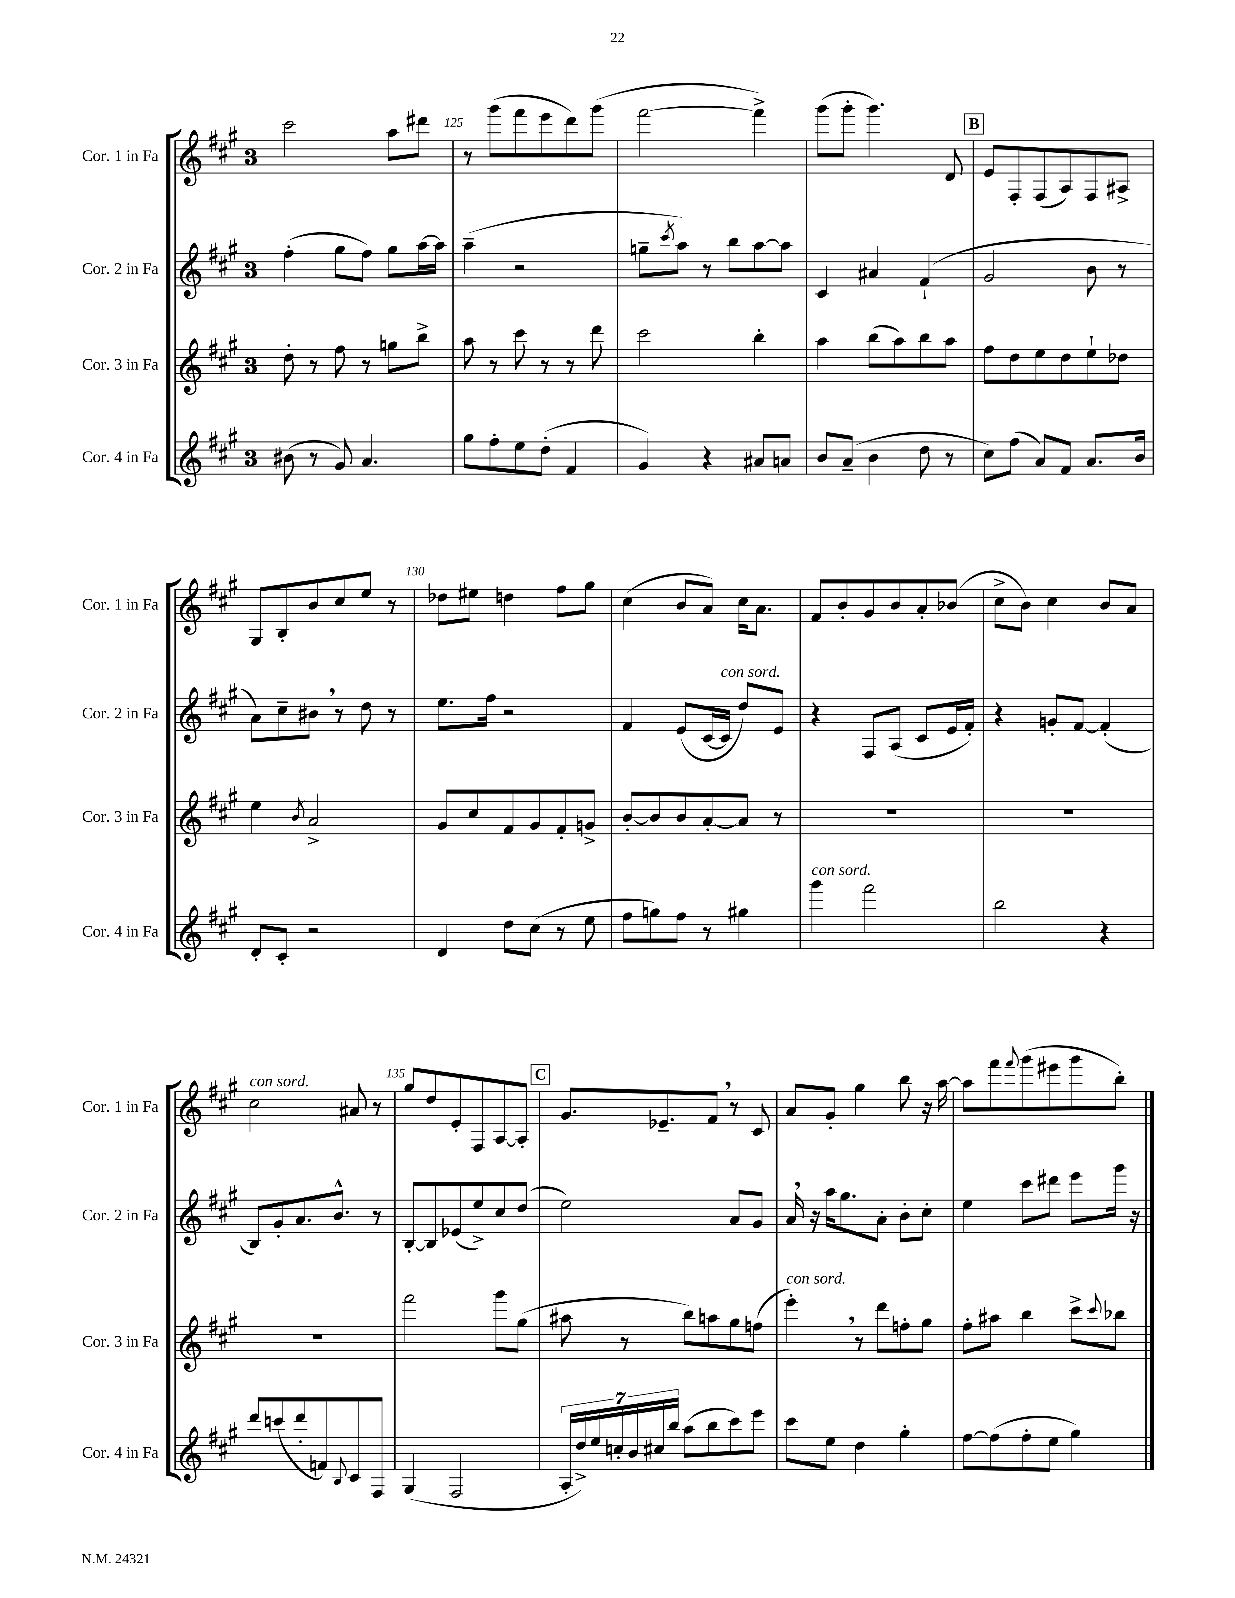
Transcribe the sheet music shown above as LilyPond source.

<<
\new StaffGroup <<
\new Staff = "s0" \with { instrumentName = "Cor. 1 in Fa" shortInstrumentName = "Cor. 1 in Fa" } {
    \clef treble \key a \major \once \override Staff.TimeSignature.style = #'single-digit \time 3/4
    cis'''2 a''8 dis'''8 |
    r8 gis'''8( fis'''8 e'''8 d'''8) gis'''8( |
    fis'''2~ fis'''4->) |
    gis'''8( gis'''8-. gis'''4.) d'8 |
    \mark \markup { \box "B" } e'8 fis8-. fis8( a8) fis8 ais8-> |
    gis8 b8-. b'8 cis''8 e''8 r8 |
    des''8 eis''8 d''4 fis''8 gis''8 |
    cis''4( b'8 a'8) cis''16 a'8. |
    fis'8 b'8-. gis'8 b'8 a'8-. bes'8( |
    cis''8-> b'8) cis''4 b'8 a'8 |
    cis''2^\markup { \italic "con sord." } ais'8 r8 |
    gis''8 d''8 e'8-. fis8 a8~ a8-. |
    \mark \markup { \box "C" } gis'8. ees'8.-- fis'8 \breathe r8 cis'8 |
    a'8 gis'8-. gis''4 b''8 r16 a''16~ |
    a''8 fis'''8 \appoggiatura { fis'''8 } gis'''8( eis'''8 gis'''8 b''8-.) \bar "|." |
}
\new Staff = "s1" \with { instrumentName = "Cor. 2 in Fa" shortInstrumentName = "Cor. 2 in Fa" } {
    \clef treble \key a \major \once \override Staff.TimeSignature.style = #'single-digit \time 3/4
    fis''4-.( gis''8 fis''8) gis''8 a''16~ a''16 |
    a''4--( r2 |
    g''8-- \acciaccatura { cis'''8 } a''8) r8 b''8 a''8~ a''8 |
    cis'4 ais'4 fis'4-!( |
    \mark \markup { \box "B" } gis'2 b'8 r8 |
    a'8) cis''8-- bis'8 \breathe r8 d''8 r8 |
    e''8. fis''16 r2 |
    fis'4 e'8( cis'16~ cis'16^\markup { \italic "con sord." } d''8) e'8 |
    r4 fis8 a8( cis'8 e'16 fis'16-.) |
    r4 g'8-. fis'8~ fis'4-.( |
    b8) gis'8-. a'8. b'8.-^ r8 |
    b8~-. b8 ees'8( e''8->) cis''8 d''8( |
    \mark \markup { \box "C" } e''2) a'8 gis'8 |
    a'16 \breathe r16 a''16 gis''8. a'8-. b'8-. cis''8-. |
    e''4 cis'''8 dis'''8 e'''8 gis'''16 r16 \bar "|." |
}
\new Staff = "s2" \with { instrumentName = "Cor. 3 in Fa" shortInstrumentName = "Cor. 3 in Fa" } {
    \clef treble \key a \major \once \override Staff.TimeSignature.style = #'single-digit \time 3/4
    d''8-. r8 fis''8 r8 g''8 b''8-> |
    a''8 r8 cis'''8 r8 r8 d'''8 |
    cis'''2 b''4-. |
    a''4 b''8( a''8) b''8 a''8 |
    \mark \markup { \box "B" } fis''8 d''8 e''8 d''8 e''8-! des''8 |
    e''4 \acciaccatura { b'8 } a'2-> |
    gis'8 cis''8 fis'8 gis'8 fis'8-. g'8-> |
    b'8~-. b'8 b'8 a'8~-. a'8 r8 |
    R2. |
    R2. |
    R2. |
    fis'''2 gis'''8 gis''8( |
    \mark \markup { \box "C" } ais''8 r8 b''8) a''8 gis''8 f''8( |
    e'''4-.^\markup { \italic "con sord." }) \breathe r8 d'''8 f''8-. gis''8 |
    fis''8-. ais''8 b''4 cis'''8-> \appoggiatura { cis'''8 } bes''8 \bar "|." |
}
\new Staff = "s3" \with { instrumentName = "Cor. 4 in Fa" shortInstrumentName = "Cor. 4 in Fa" } {
    \clef treble \key a \major \once \override Staff.TimeSignature.style = #'single-digit \time 3/4
    bis'8( r8 gis'8) a'4. |
    gis''8 fis''8-. e''8 d''8-.( fis'4 |
    gis'4) r4 ais'8 a'8 |
    b'8 a'8--( b'4 d''8 r8 |
    \mark \markup { \box "B" } cis''8) fis''8( a'8) fis'8 a'8. b'16 |
    d'8-. cis'8-. r2 |
    d'4 d''8 cis''8( r8 e''8 |
    fis''8 g''8) fis''8 r8 gis''4 |
    gis'''4^\markup { \italic "con sord." } fis'''2 |
    b''2 r4 |
    d'''8 c'''8( d'''8-. f'8) \appoggiatura { b8 } cis'8 fis8 |
    gis4( fis2 |
    \mark \markup { \box "C" } \tuplet 7/4 { a16-. d''16->) e''16 c''16-. b'16 cis''16 b''16 } a''8( b''8 cis'''8) e'''8 |
    cis'''8 e''8 d''4 gis''4-. |
    fis''8~ fis''8( fis''8-. e''8 gis''4) \bar "|." |
}
>>
>>
\layout { \context { \Score currentBarNumber = #124 \override BarNumber.break-visibility = ##(#f #t #t) barNumberVisibility = #(every-nth-bar-number-visible 5) } }
